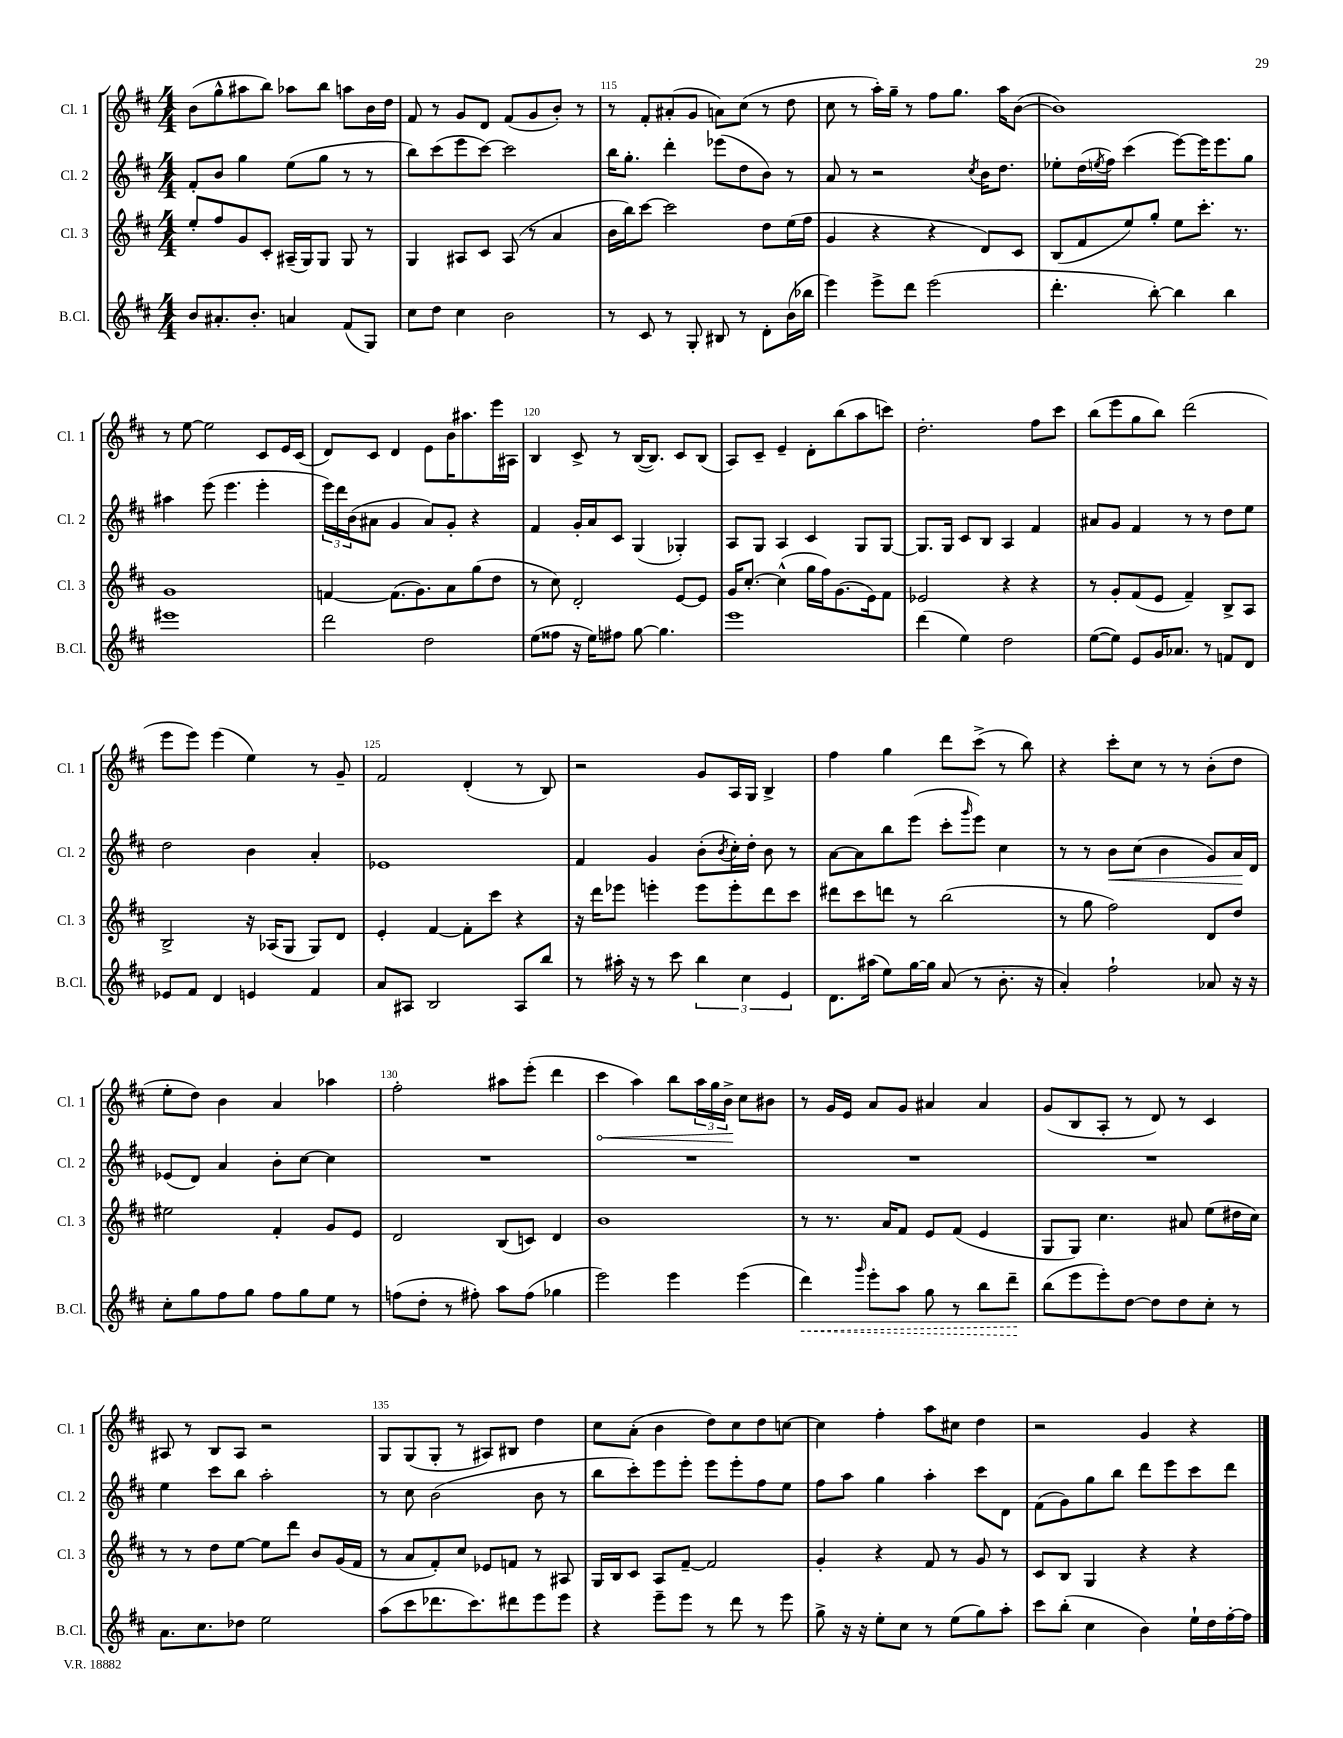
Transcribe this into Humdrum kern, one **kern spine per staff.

**kern	**dynam	**kern	**kern	**dynam	**kern	**dynam
*part4	*part4	*part3	*part2	*part2	*part1	*part1
*staff4	*staff4	*staff3	*staff2	*staff2	*staff1	*staff1
*I"B.Cl.	*	*I"Cl. 3	*I"Cl. 2	*	*I"Cl. 1	*
*I'B.Cl.	*	*I'Cl. 3	*I'Cl. 2	*	*I'Cl. 1	*
*clefG2	*	*clefG2	*clefG2	*	*clefG2	*
*k[f#c#]	*	*k[f#c#]	*k[f#c#]	*	*k[f#c#]	*
*M4/4	*	*M4/4	*M4/4	*	*M4/4	*
=113	=113	=113	=113	=113	=113	=113
8b/L	.	8ee'/L	8f#'/L	.	(8b\L	.
8.a#X'/	.	8ff#/	8b/J	.	8gg^^\	.
.	.	8g/	4gg\	.	8aa#X\	.
8.b'/J	.	.	.	.	.	.
.	.	8c#'/J	.	.	8bb\J)	.
4an/	.	(16A#X~/LL	(8ee\L	.	8aa-X\L	.
.	.	16G/J)	.	.	.	.
.	.	8G/J	8gg\J	.	8bb\J	.
(8f#/L	.	8G/	8r	.	8aan\L	.
8G/J)	.	8r	8r	.	16b\L	.
.	.	.	.	.	16dd\JJ	.
=114	=114	=114	=114	=114	=114	=114
8cc#\L	.	4G/	8bb\L)	.	8f#/	.
8dd\J	.	.	(8ccc#\	.	8r	.
4cc#\	.	8A#X/L	8eee\	.	8g/L	.
.	.	8c#/J	[8ccc#\J)	.	8d/J	.
2b\	.	(8A#/	2ccc#\]	.	(8f#/L	.
.	.	8r	.	.	8g/	.
.	.	4a/	.	.	8b'/J)	.
.	.	.	.	.	8r	.
=115	=115	=115	=115	=115	=115	=115
8r	.	16b\LL	16bb\KL	.	8r	.
.	.	16bb\J)	8.gg'\J	.	.	.
8c#/	.	[8ccc#\J	.	.	8f#'/L	.
8r	.	2ccc#\]	4ddd'\	.	(8a#X'/	.
8G'/	.	.	.	.	8g/J	.
8B#X/	.	.	(8eee-X\L	.	8an\L)	.
8r	.	.	8dd\	.	(8cc#\J	.
8d'\L	.	8dd\L	8b\J)	.	8r	.
(16b\L	.	(16ee\L	8r	.	8dd\	.
16bb-X\JJ	.	16ff#\JJ	.	.	.	.
=116	=116	=116	=116	=116	=116	=116
4eee\)	.	4g/	8a/	.	8cc#\	.
.	.	.	8r	.	8r	.
8eee^\L	.	4r	2r	.	16aa'\LL)	.
.	.	.	.	.	16gg~\JJ	.
8ddd\J	.	.	.	.	8r	.
(2eee\	.	4r	.	.	8ff#\L	.
.	.	.	.	.	8.gg\J	.
.	.	.	8qcc#/	.	.	.
.	.	8d/L)	16b\KL	.	.	.
.	.	.	8.dd\J	.	16aa\KL	.
.	.	8c#/J	.	.	([8b\J	.
=117	=117	=117	=117	=117	=117	=117
4.ddd'\	.	(8B/L	8ee-X'\L	.	1b])	.
.	.	8f#/	(16dd\L	.	.	.
.	.	.	8qeen/	.	.	.
.	.	.	16ff#\JJ)	.	.	.
.	.	8ee/)	(4ccc#\	.	.	.
[8bb'\)	.	8gg'/J	.	.	.	.
4bb\]	.	8ee\L	[8eee\L)	.	.	.
.	.	8.ccc#'\J	16eee\K]	.	.	.
.	.	.	8.eee\	.	.	.
4bb\	.	.	.	.	.	.
.	.	8.r	.	.	.	.
.	.	.	8gg\J	.	.	.
!!LO:LB:g=z
=118	=118	=118	=118	=118	=118	=118
1eee#X	.	1g	4aa#X\	.	8r	.
.	.	.	.	.	[8ee\	.
.	.	.	(8eee\	.	2ee\]	.
.	.	.	4.eee\	.	.	.
.	.	.	4eee'\	.	8c#/L	.
.	.	.	.	.	16e/L	.
.	.	.	.	.	(16c#/JJ	.
=119	=119	=119	=119	=119	=119	=119
2ddd\	.	[4fn/	24eee\LL)	.	8d/L)	.
.	.	.	24ddd\	.	.	.
.	.	.	(24b\J	.	.	.
.	.	.	8a#X\J	.	8c#/J	.
.	.	(8.f\L]	4g/	.	4d/	.
.	.	8.g\)	.	.	.	.
2dd\	.	.	8a#/L)	.	8e\L	.
.	.	8a\	8g'/J	.	16b\K	.
.	.	.	.	.	8.aa#X\	.
.	.	(8gg\	4r	.	.	.
.	.	8dd\J	.	.	16eee\L	.
.	.	.	.	.	16A#X\JJ	.
=120	=120	=120	=120	=120	=120	=120
(8ee\L	.	8r	4f#/	.	4B/	.
8ff##X\J	.	8cc#\)	.	.	.	.
16r	.	2d'/	16g'/LL	.	8c#^/	.
16ee\KL)	.	.	16a/J	.	.	.
8ff#X\J	.	.	8c#/J	.	8r	.
[8gg\	.	.	(4G/	.	([16B/KL	.
.	.	.	.	.	8.B/J])	.
4.gg\]	.	.	.	.	.	.
.	.	[8e/L	4G-X'/)	.	8c#/L	.
.	.	8e/J]	.	.	(8B/J	.
=121	=121	=121	=121	=121	=121	=121
1eee	.	16g/KL	8A/L	.	8A/L)	.
.	.	[8.cc#'/J	.	.	.	.
.	.	.	8G/J	.	8c#~/J	.
.	.	(4cc#^^\]	4A/	.	4e~/	.
.	.	16gg\LL	4c#/	.	8d'\L	.
.	.	16ff#\J)	.	.	.	.
.	.	(8.g\	.	.	(8bb\	.
.	.	.	8G/L	.	8aa\	.
.	.	16e\k)	.	.	.	.
.	.	8f#\J	[8G/J	.	8cccn\J)	.
=122	=122	=122	=122	=122	=122	=122
(4ddd\	.	2e-X/	8.G/L]	.	2.dd'\	.
.	.	.	16G/Jk	.	.	.
4ee\)	.	.	8c#/L	.	.	.
.	.	.	8B/J	.	.	.
2dd\	.	4r	4A/	.	.	.
.	.	4r	4f#/	.	8ff#\L	.
.	.	.	.	.	8ccc#\J	.
=123	=123	=123	=123	=123	=123	=123
([8ee\L	.	8r	8a#X/L	.	(8bb\L	.
8ee\J])	.	8g'/L	8g/J	.	8eee\	.
8e/L	.	(8f#/	4f#/	.	8gg\	.
16g/K	.	8e/J	.	.	8bb\J)	.
8.a-X/J	.	.	.	.	.	.
.	.	4f#~/)	8r	.	(2ddd\	.
8r	.	.	8r	.	.	.
8fn/L	.	8B^/L	8dd\L	.	.	.
8d/J	.	8A/J	8ee\J	.	.	.
!!LO:LB:g=z
=124	=124	=124	=124	=124	=124	=124
8e-X/L	.	2B^/	2dd\	.	8eee\L	.
8f#/J	.	.	.	.	8eee\J)	.
4d/	.	.	.	.	(4eee\	.
4en/	.	16r	4b\	.	4ee\)	.
.	.	(16A-X/KL	.	.	.	.
.	.	8G/J	.	.	.	.
4f#/	.	8G/L)	4a'/	.	8r	.
.	.	8d/J	.	.	8g~/	.
=125	=125	=125	=125	=125	=125	=125
8a/L	.	4e'/	1e-X	.	2f#/	.
8A#X/J	.	.	.	.	.	.
2B/	.	[4f#/	.	.	.	.
.	.	8f#'\L]	.	.	(4d'/	.
.	.	8ccc#\J	.	.	.	.
8A#/L	.	4r	.	.	8r	.
8bb/J	.	.	.	.	8B/)	.
=126	=126	=126	=126	=126	=126	=126
8r	.	16r	4f#/	.	2r	.
.	.	16ddd\KL	.	.	.	.
16aa#X'\	.	8eee-X\J	.	.	.	.
16r	.	.	.	.	.	.
8r	.	4eeen'\	4g/	.	.	.
8ccc#\	.	.	.	.	.	.
6bb\	.	8eee\L	(8b'\L	.	8g/L	.
.	.	.	8qb/	.	.	.
.	.	8eee'\	16cc#'\L)	.	16A/L	.
6cc#\	.	.	.	.	.	.
.	.	.	16dd'\JJ	.	16G/JJ	.
.	.	8ddd\	8b\	.	4B^/	.
6e/	.	.	.	.	.	.
.	.	8ccc#\J	8r	.	.	.
=127	=127	=127	=127	=127	=127	=127
8.d\L	.	8ddd#X\L	[8a\L	.	4ff#\	.
.	.	8ccc#\	8a\]	.	.	.
(16aa#X\Jk	.	.	.	.	.	.
8ee\L)	.	8dddn\J	8bb\	.	4gg\	.
[16gg\L	.	8r	(8eee\J	.	.	.
16gg\JJ]	.	.	.	.	.	.
(8a/	.	(2bb\	8ccc#'\L	.	8ddd\L	.
.	.	.	16qqggg/	.	.	.
8r	.	.	8eee\J)	.	(8ccc#^\J	.
8.b'\	.	.	4cc#\	.	8r	.
.	.	.	.	.	8bb\)	.
16r	.	.	.	.	.	.
=128	=128	=128	=128	=128	=128	=128
4a'/)	.	8r	8r	.	4r	.
.	.	8gg\	8r	.	.	.
!	!	!	!	!LO:HP:b	!	!
2ff#`\	.	2ff#\)	8b\L	<	8ccc#'\L	.
.	.	.	(8cc#\J	.	8cc#\J	.
.	.	.	4b\	.	8r	.
.	.	.	.	.	8r	.
8a-X/	.	8d/L	8g/L)	.	(8b'\L	.
16r	.	8dd/J	16a/L	.	8dd\J	.
16r	.	.	16d/JJ	[	.	.
!!LO:LB:g=z
=129	=129	=129	=129	=129	=129	=129
8cc#'\L	.	2ee#X\	(8e-X/L	.	8ee'\L	.
8gg\	.	.	8d/J)	.	8dd\J)	.
8ff#\	.	.	4a/	.	4b\	.
8gg\J	.	.	.	.	.	.
8ff#\L	.	4f#'/	8b'\L	.	4a/	.
8gg\	.	.	[8cc#\J	.	.	.
8ee\J	.	8g/L	4cc#\]	.	4aa-X\	.
8r	.	8e/J	.	.	.	.
=130	=130	=130	=130	=130	=130	=130
(8ffn\L	.	2d/	1r	.	2ff#'\	.
8dd'\J	.	.	.	.	.	.
8r	.	.	.	.	.	.
8ff#X'\)	.	.	.	.	.	.
8aa\L	.	(8B/L	.	.	8aa#X\L	.
(8ff#\J	.	8cn/J)	.	.	(8eee'\J	.
4gg-X\	.	4d/	.	.	4ddd\	.
=131	=131	=131	=131	=131	=131	=131
!	!	!	!	!	!	!LO:HP:b
2eee\)	.	1b	1r	.	4ccc#\	<
.	.	.	.	.	4aa\)	.
4eee\	.	.	.	.	8bb\L	.
.	.	.	.	.	24aa\L	.
.	.	.	.	.	24gg\	.
.	.	.	.	.	24b^\JJ	.
(4eee\	.	.	.	.	8cc#\L	[
.	.	.	.	.	8b#X\J	.
=132	=132	=132	=132	=132	=132	=132
!	!LO:HP:b	!	!	!	!	!
4ddd\)	<	8r	1r	.	8r	.
.	.	8.r	.	.	16g/LL	.
.	.	.	.	.	16e/JJ	.
16qqggg/	.	.	.	.	.	.
8eee'\L	.	.	.	.	8a/L	.
.	.	16a/KL	.	.	.	.
8aa\J	.	8f#/J	.	.	8g/J	.
8gg\	.	8e/L	.	.	4a#X/	.
8r	.	(8f#/J	.	.	.	.
8bb\L	.	4e/	.	.	4a#/	.
8ddd~\J	.	.	.	.	.	.
.	[	.	.	.	.	.
=133	=133	=133	=133	=133	=133	=133
(8bb\L	.	8G/L	1r	.	(8g/L	.
8eee\	.	8G/J)	.	.	8B/	.
8eee'\)	.	4.cc#\	.	.	8A'/J	.
[8dd\J	.	.	.	.	8r	.
8dd\L]	.	.	.	.	8d/)	.
8dd\	.	8a#X/	.	.	8r	.
8cc#'\J	.	(8ee\L	.	.	4c#/	.
8r	.	16dd#X\L	.	.	.	.
.	.	16cc#\JJ)	.	.	.	.
!!LO:LB:g=z
=134	=134	=134	=134	=134	=134	=134
8.a\L	.	8r	4ee\	.	8A#X/	.
.	.	8r	.	.	8r	.
8.cc#\	.	.	.	.	.	.
.	.	8dd\L	8ccc#\L	.	8B/L	.
8dd-X\J	.	[8ee\J	8bb\J	.	8A#/J	.
2ee\	.	8ee\L]	2aa'\	.	2r	.
.	.	8ddd\J	.	.	.	.
.	.	8b/L	.	.	.	.
.	.	(16g/L	.	.	.	.
.	.	16f#/JJ	.	.	.	.
=135	=135	=135	=135	=135	=135	=135
(8aa\L	.	8r	8r	.	8G/L	.
8ccc#\	.	8a/L	8cc#\	.	(8G/	.
8.ddd-X\	.	8f#'/)	(2b\	.	8G'/J	.
.	.	8cc#/J	.	.	8r	.
8.ccc#\)	.	.	.	.	.	.
.	.	8e-X/L	.	.	8A#X/L)	.
8ddd#X\	.	8fn/J	.	.	8B#X/J	.
8eee\	.	8r	8b\	.	4dd\	.
8eee\J	.	8A#X/	8r	.	.	.
=136	=136	=136	=136	=136	=136	=136
4r	.	16G/LL	8bb\L	.	8cc#\L	.
.	.	16B/J	.	.	.	.
.	.	8c#/J	8ccc#'\)	.	(8a'\J	.
8eee~\L	.	8A/L	8eee\	.	4b\	.
8eee\J	.	[8f#~/J	8eee'\J	.	.	.
8r	.	2f#/]	8eee\L	.	8dd\L)	.
8ddd\	.	.	8eee'\	.	8cc#\	.
8r	.	.	8ff#\	.	8dd\	.
8eee\	.	.	8ee\J	.	[8ccn\J	.
=137	=137	=137	=137	=137	=137	=137
8gg^\	.	4g'/	8ff#\L	.	4cc\]	.
16r	.	.	8aa\J	.	.	.
16r	.	.	.	.	.	.
8ee'\L	.	4r	4gg\	.	4ff#'\	.
8cc#\J	.	.	.	.	.	.
8r	.	8f#/	4aa'\	.	8aa\L	.
(8ee\L	.	8r	.	.	8cc#X\J	.
8gg\)	.	8g/	8ccc#\L	.	4dd\	.
8aa'\J	.	8r	8d\J	.	.	.
=138	=138	=138	=138	=138	=138	=138
8ccc#\L	.	8c#/L	(8f#\L	.	2r	.
(8bb'\J	.	8B/J	8g\)	.	.	.
4cc#\	.	4G/	8gg\	.	.	.
.	.	.	8bb\J	.	.	.
4b\)	.	4r	8ddd\L	.	4g/	.
.	.	.	8eee\	.	.	.
16ee`\LL	.	4r	8ccc#\	.	4r	.
16dd\	.	.	.	.	.	.
[16ff#'\	.	.	8ddd\J	.	.	.
16ff#\JJ]	.	.	.	.	.	.
==	==	==	==	==	==	==
*-	*-	*-	*-	*-	*-	*-
